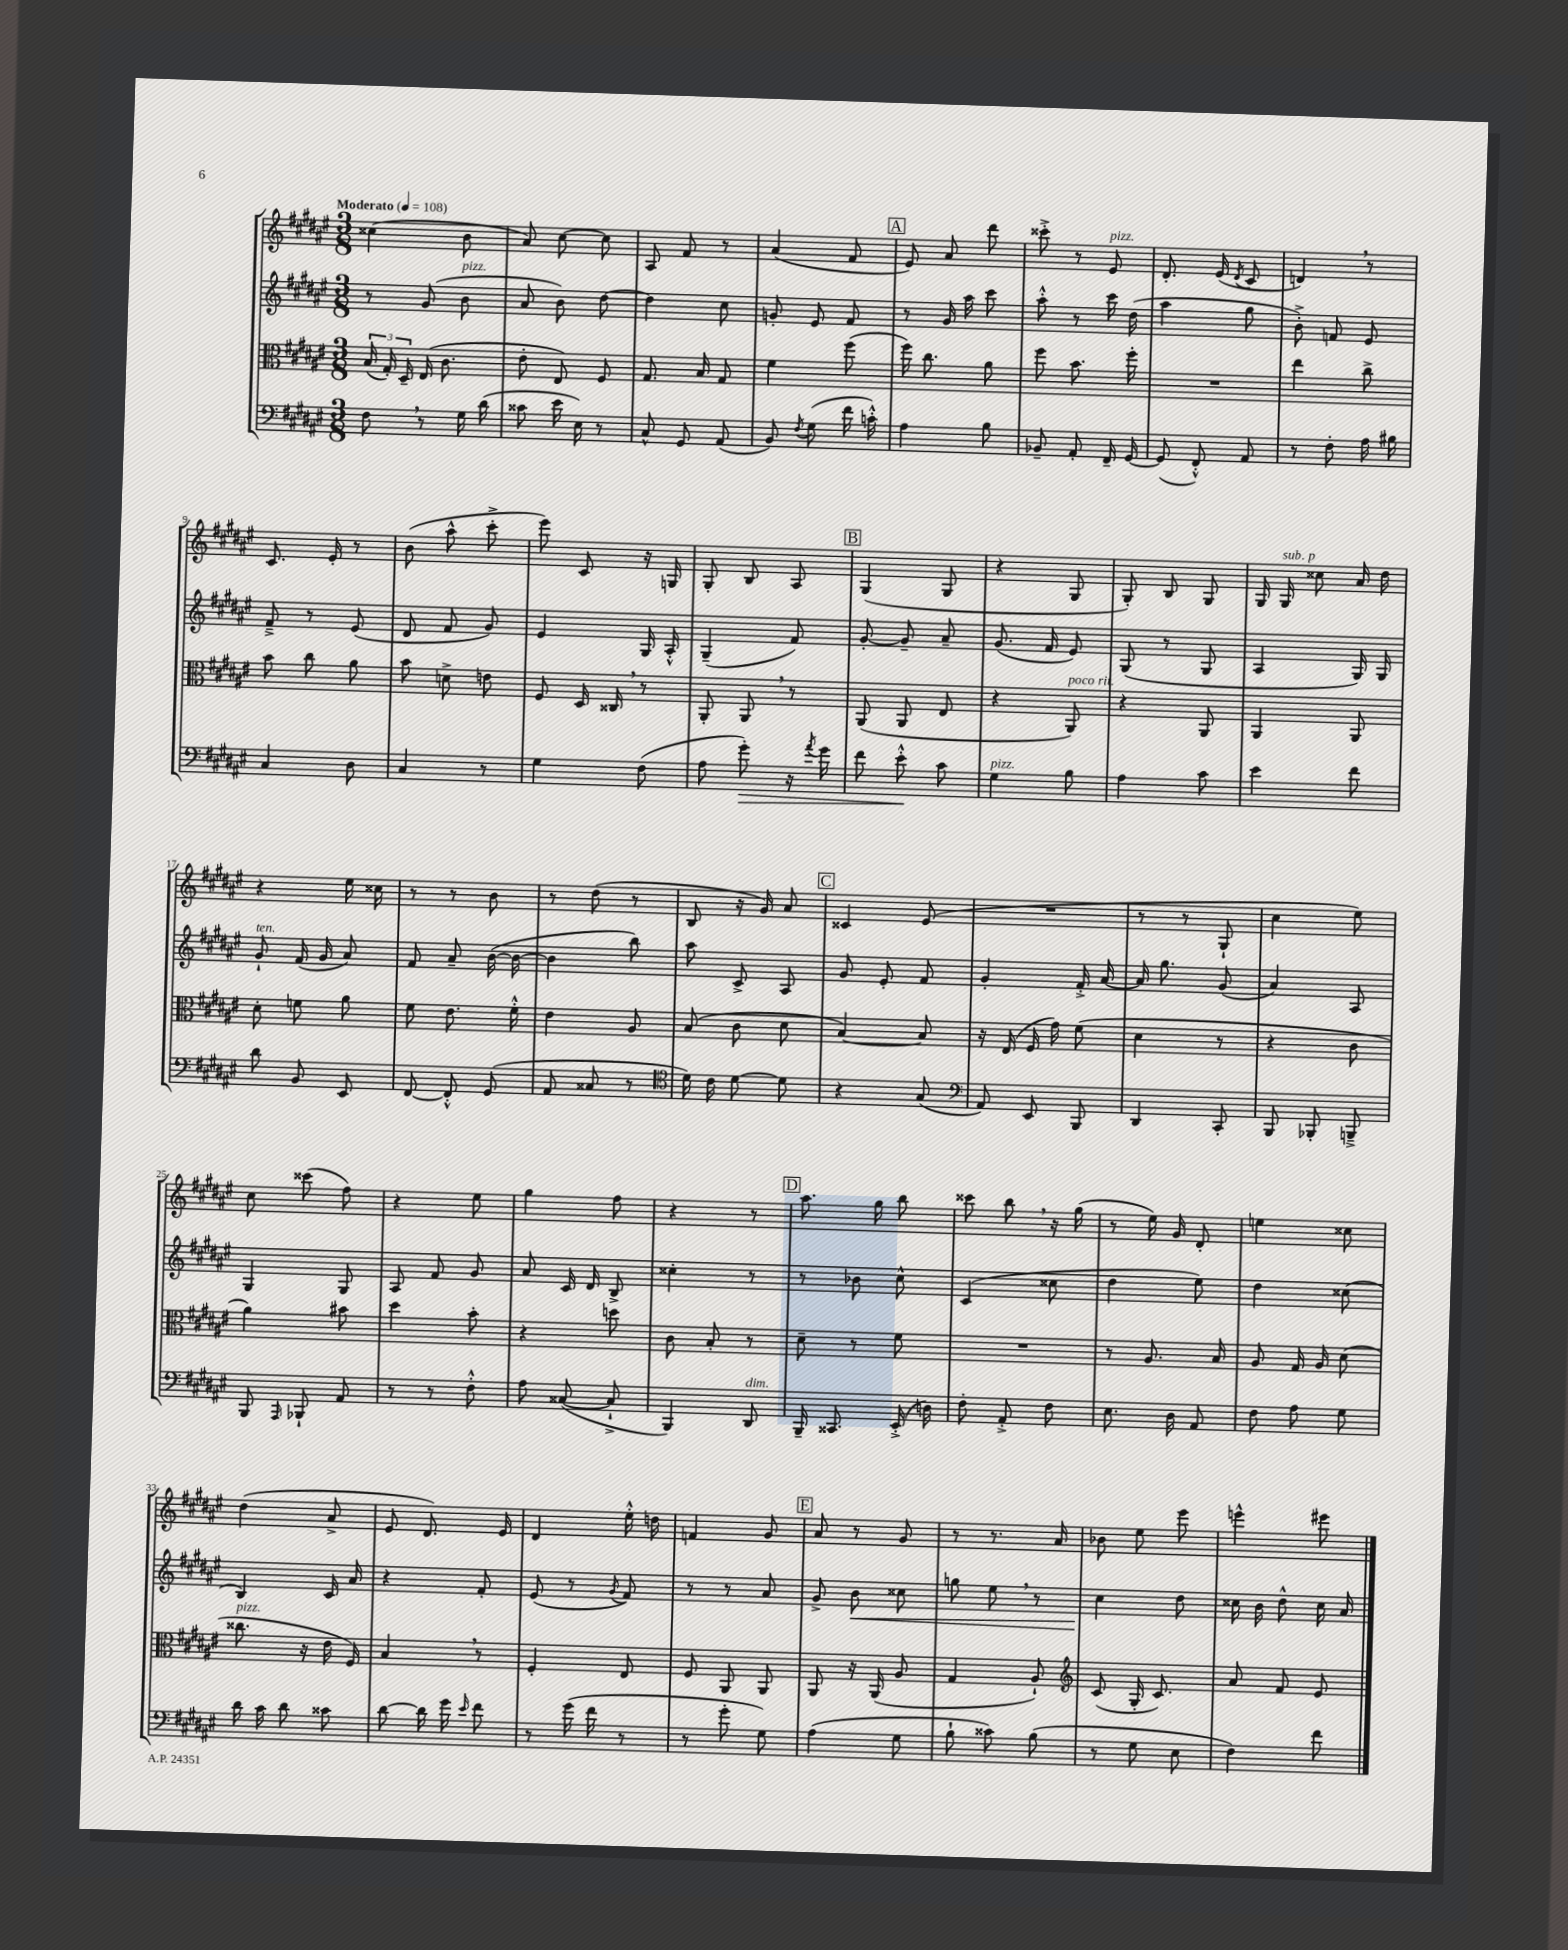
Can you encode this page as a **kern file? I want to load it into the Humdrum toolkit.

**kern	**dynam	**kern	**kern	**dynam	**kern
*part4	*part4	*part3	*part2	*part2	*part1
*staff4	*staff4	*staff3	*staff2	*staff2	*staff1
*clefF4	*	*clefC3	*clefG2	*	*clefG2
*k[f#c#g#d#a#e#]	*	*k[f#c#g#d#a#e#]	*k[f#c#g#d#a#e#]	*	*k[f#c#g#d#a#e#]
*M3/8	*	*M3/8	*M3/8	*	*M3/8
*MM108	*	*MM108	*MM108	*	*MM108
=1	=1	=1	=1	=1	=1
!	!	!	!	!	!LO:TX:a:B:t=Moderato
8F#,\	.	(24B/	8r	.	(4cc##X\
.	.	24G#'/)	.	.	.
.	.	24D#~/	.	.	.
8r	.	(16E#/	(8g#/	.	.
.	.	8.c#\	.	.	.
!	!	!	!LO:TX:a:i:t=pizz.	!	!
16G#\	.	.	8b\	.	8b\
(16d#\	.	.	.	.	.
=2	=2	=2	=2	=2	=2
8c##X\	.	8e#'\	8a#/	.	8a#/)
16e#\	.	8E#/)	8b\)	.	[8cc#\
16E#\)	.	.	.	.	.
8r	.	8F#/	[8dd#\	.	8cc#\]
=3	=3	=3	=3	=3	=3
8C#^^/	.	8.G#/	4dd#\]	.	8A#/
8GG#/	.	.	.	.	8f#/
.	.	16B/	.	.	.
(8AA#/	.	8G#/	8cc#\	.	8r
=4	=4	=4	=4	=4	=4
8BB/)	.	4f#\	8gn'/	.	(4a#/
8qF#/	.	.	.	.	.
(8G#\	.	.	8e#/	.	.
16f#\	.	(8ff#\	8f#/	.	8f#/
16cn'^^\)	.	.	.	.	.
!!LO:REH:place=s1:t=A
=5	=5	=5	=5	=5	=5
4A#\	.	16ff#\)	8r	.	8e#/)
.	.	8.cc#\	.	.	.
.	.	.	16g#/	.	8a#/
.	.	.	16aa#\	.	.
8B\	.	8a#\	8ccc#\	.	8ddd#\
=6	=6	=6	=6	=6	=6
8BB-X~/	.	8ff#\	8aa#'^^\	.	8ccc##X'^\
8AA#'/	.	8.b\	8r	.	8r
!	!	!	!	!	!LO:TX:a:i:t=pizz.
16FF#~/	.	.	16ccc#\	.	8e#/
[16GG#/	.	16ff#'\	(16dd#\	.	.
=7	=7	=7	=7	=7	=7
(8GG#/]	.	4.r	4aa#\	.	8.d#'/
8FF#'^^/)	.	.	.	.	.
.	.	.	.	.	(16e#/
.	.	.	.	.	8qd#/
8AA#/	.	.	8gg#\	.	8c#/
=8	=8	=8	=8	=8	=8
8r	.	4ee#\	8b'^\)	.	4dn,/)
8F#'\	.	.	8fn/	.	.
16A#\	.	8cc#^\	8e#/	.	8r
16B#X\	.	.	.	.	.
!!LO:LB:g=z
=9	=9	=9	=9	=9	=9
4C#/	.	8b\	8f#~^/	.	8.c#/
.	.	8cc#\	8r	.	.
.	.	.	.	.	16e#'/
8D#\	.	8a#\	(8e#/	.	8r
=10	=10	=10	=10	=10	=10
4C#/	.	8b\	8d#/	.	(8b\
.	.	8dn^\	8f#/	.	8aa#^^\
8r	.	8en\	8g#/)	.	8ccc#'^\
=11	=11	=11	=11	=11	=11
4G#\	.	8F#/	4e#/	.	8eee#\)
.	.	16D#/	.	.	8c#/
.	.	16C##X,/	.	.	.
(8F#\	.	8r	16G#/	.	16r
.	.	.	16A#'^^/	.	16Gn/
=12	=12	=12	=12	=12	=12
8A#\	.	8AA#'/	(4G#~/	.	8G#'/
!	!LO:HP:b	!	!	!	!
8g#'\)	>	8AA#,/	.	.	8B/
16r	.	8r	8f#/)	.	8A#/
8qa#/	.	.	.	.	.
16g#\	.	.	.	.	.
!!LO:REH:place=s1:t=B
=13	=13	=13	=13	=13	=13
8f#\	.	(8AA#/	[8g#'/	.	(4G#/
8e#'^^\	.	8AA#/	8g#~/]	.	.
8c#\	]	8E#/	8a#~/	.	8G#/
=14	=14	=14	=14	=14	=14
!LO:TX:a:i:t=pizz.	!	!	!	!	!
4G#\	.	4r	(8.g#/	.	4r
.	.	.	16f#/	.	.
!	!	!LO:TX:a:i:t=poco rit.	!	!	!
8B\	.	8AA#/)	8e#/)	.	8G#/
=15	=15	=15	=15	=15	=15
4A#\	.	4r	(8G#/	.	8G#'/)
.	.	.	8r	.	8B/
8c#\	.	8AA#/	8G#/	.	8G#/
=16	=16	=16	=16	=16	=16
4e#\	.	4AA#/	4A#/	.	16G#/
!	!	!	!	!	!LO:TX:a:i:t=sub. p
.	.	.	.	.	16G#/
.	.	.	.	.	8cc##X\
8f#\	.	8AA#/	16G#/)	.	16a#/
.	.	.	16G#/	.	16dd#\
!!LO:LB:g=z
=17	=17	=17	=17	=17	=17
!	!	!	!LO:TX:a:i:t=ten.	!	!
8d#\	.	8d#'\	8g#`/	.	4r
8BB/	.	8fn\	(16f#/	.	.
.	.	.	16g#/	.	.
8EE#/	.	8a#\	8a#/)	.	16ee#\
.	.	.	.	.	16cc##X\
=18	=18	=18	=18	=18	=18
[8FF#/	.	8f#\	8f#/	.	8r
8FF#'^^/]	.	8.e#\	8a#~/	.	8r
(8GG#/	.	.	([16b\	.	8b\
.	.	16f#'^^\	16b\_	.	.
=19	=19	=19	=19	=19	=19
8AA#/	.	4e#\	4b\]	.	8r
8C##X/	.	.	.	.	(8dd#\
8r	.	8A#/	8bb\)	.	8r
=20	=20	=20	=20	=20	=20
*clefC4	*	*	*	*	*
16d#\)	.	(8B/	8aa#\	.	8B/
16c#\	.	.	.	.	.
[8d#\	.	8c#\	8c#^/	.	16r
.	.	.	.	.	16g#/)
8d#\]	.	8d#\	8A#/	.	8a#/
!!LO:REH:place=s1:t=C
=21	=21	=21	=21	=21	=21
4r	.	[4B/)	8g#/	.	4c##X/
.	.	.	8e#'/	.	.
(8G#/	.	8B/]	8f#/	.	(8e#/
=22	=22	=22	=22	=22	=22
*clefF4	*	*	*	*	*
8AA#/)	.	16r	4g#'/	.	4.r
.	.	(16E#/	.	.	.
8EE#/	.	16F#/	.	.	.
.	.	16g#\)	.	.	.
8BBB/	.	(8f#\	16f#'^/	.	.
.	.	.	[16a#/	.	.
=23	=23	=23	=23	=23	=23
4DD#/	.	4d#\	16a#/]	.	8r
.	.	.	8.gg#\	.	.
.	.	.	.	.	8r
8CC#'/	.	8r	(8g#/	.	8G#`/
=24	=24	=24	=24	=24	=24
8BBB/	.	4r	4a#/)	.	4cc#\
8BBB-X'/	.	.	.	.	.
8BBBn~^/	.	8c#\	8A#/	.	8ee#\)
!!LO:LB:g=z
=25	=25	=25	=25	=25	=25
8BBB/	.	4a#\)	4G#/	.	8cc#\
16qqAAA#/	.	.	.	.	.
8BBB-X`/	.	.	.	.	(8ccc##X\
8AA#/	.	8b#X\	8G#/	.	8ff#\)
=26	=26	=26	=26	=26	=26
8r	.	4dd#\	8A#/	.	4r
8r	.	.	8f#/	.	.
8F#'^^\	.	8b'\	8g#/	.	8ee#\
=27	=27	=27	=27	=27	=27
8A#\	.	4r	8a#/	.	4gg#\
([8C##X/	.	.	16c#/	.	.
.	.	.	16d#/	.	.
8C##`^/]	.	8ddn\	8B^/	.	8ff#\
=28	=28	=28	=28	=28	=28
4BBB/)	.	8c#\	4cc##X'\	.	4r
.	.	8B'/	.	.	.
!LO:TX:a:i:t=dim.	!	!	!	!	!
8DD#/	.	8r	8r	.	8r
!!LO:REH:place=s1:t=D
=29	=29	=29	=29	=29	=29
16BBB~/	.	8d#~\	8r	.	8.aa#\
8.CC##X/	.	.	.	.	.
.	.	8r	8b-X\	.	.
.	.	.	.	.	16gg#\
(16EE#'^/	.	8f#\	8cc#^^\	.	8bb\
16Dn\)	.	.	.	.	.
=30	=30	=30	=30	=30	=30
8F#'\	.	4.r	(4c#/	.	8ccc##X\
8AA#'^/	.	.	.	.	8bb,\
8F#\	.	.	8cc##X\	.	16r
.	.	.	.	.	(16gg#\
=31	=31	=31	=31	=31	=31
8.E#\	.	8r	4dd#\	.	8r
.	.	8.A#/	.	.	16ee#\)
16D#\	.	.	.	.	16g#/
8AA#/	.	.	8ee#\)	.	8d#'/
.	.	16B/	.	.	.
=32	=32	=32	=32	=32	=32
8F#\	.	8A#/	4dd#\	.	4een\
8A#\	.	16G#/	.	.	.
.	.	16A#/	.	.	.
8G#\	.	(8d#\	(8cc##X\	.	8cc##X\
!!LO:LB:g=z
=33	=33	=33	=33	=33	=33
!	!	!LO:TX:a:i:t=pizz.	!	!	!
16d#\	.	8.cc##X\	4B/)	.	(4dd#\
16c#\	.	.	.	.	.
8d#\	.	.	.	.	.
.	.	16r	.	.	.
8c##X\	.	16e#\	16c#/	.	8a#^/
.	.	16F#/)	16a#/	.	.
=34	=34	=34	=34	=34	=34
[8d#\	.	4B,/	4r	.	8e#/
16d#\]	.	.	.	.	8.d#/)
16g#\	.	.	.	.	.
16qqe#/	.	.	.	.	.
8f#\	.	8r	8f#'/	.	.
.	.	.	.	.	16e#/
=35	=35	=35	=35	=35	=35
8r	.	4F#'/	(8e#/	.	4d#/
(16g#\	.	.	8r	.	.
16f#\	.	.	.	.	.
.	.	.	8qg#/	.	.
8r	.	8E#/	8f#/)	.	16ee#'^^\
.	.	.	.	.	16ddn\
=36	=36	=36	=36	=36	=36
8r	.	8F#/	8r	.	4fn/
8g#'\	.	8AA#/	8r	.	.
8G#\)	.	8AA#/	8a#/	.	8g#/
!!LO:REH:place=s1:t=E
=37	=37	=37	=37	=37	=37
(4A#\	.	8AA#/	8g#^/	.	8a#/
!	!	!	!	!LO:HP:b	!
.	.	16r	8b\	<	8r
.	.	(16AA#/	.	.	.
8G#\	.	8A#/	8cc##X\	.	8g#/
=38	=38	=38	=38	=38	=38
8B`\	.	4G#/	8ggn\	.	8r
8c##X\)	.	.	8ee#,\	.	8.r
(8B\	.	8A#`/)	8r	.	.
.	.	.	.	.	16a#/
=39	=39	=39	=39	=39	=39
*	*	*clefG2	*	*	*
8r	.	(8c#/	4cc#\	.	8b-X\
8G#\	.	16G#'/	.	.	8ee#\
.	.	8.c#/)	.	.	.
8E#\	.	.	8dd#\	[	8eee#\
=40	=40	=40	=40	=40	=40
4F#\)	.	8a#/	16cc##X\	.	4eeen^^\
.	.	.	16b\	.	.
.	.	8f#/	8dd#^^\	.	.
8f#\	.	8e#/	16cc##\	.	8eee#X\
.	.	.	16a#/	.	.
==	==	==	==	==	==
*-	*-	*-	*-	*-	*-
